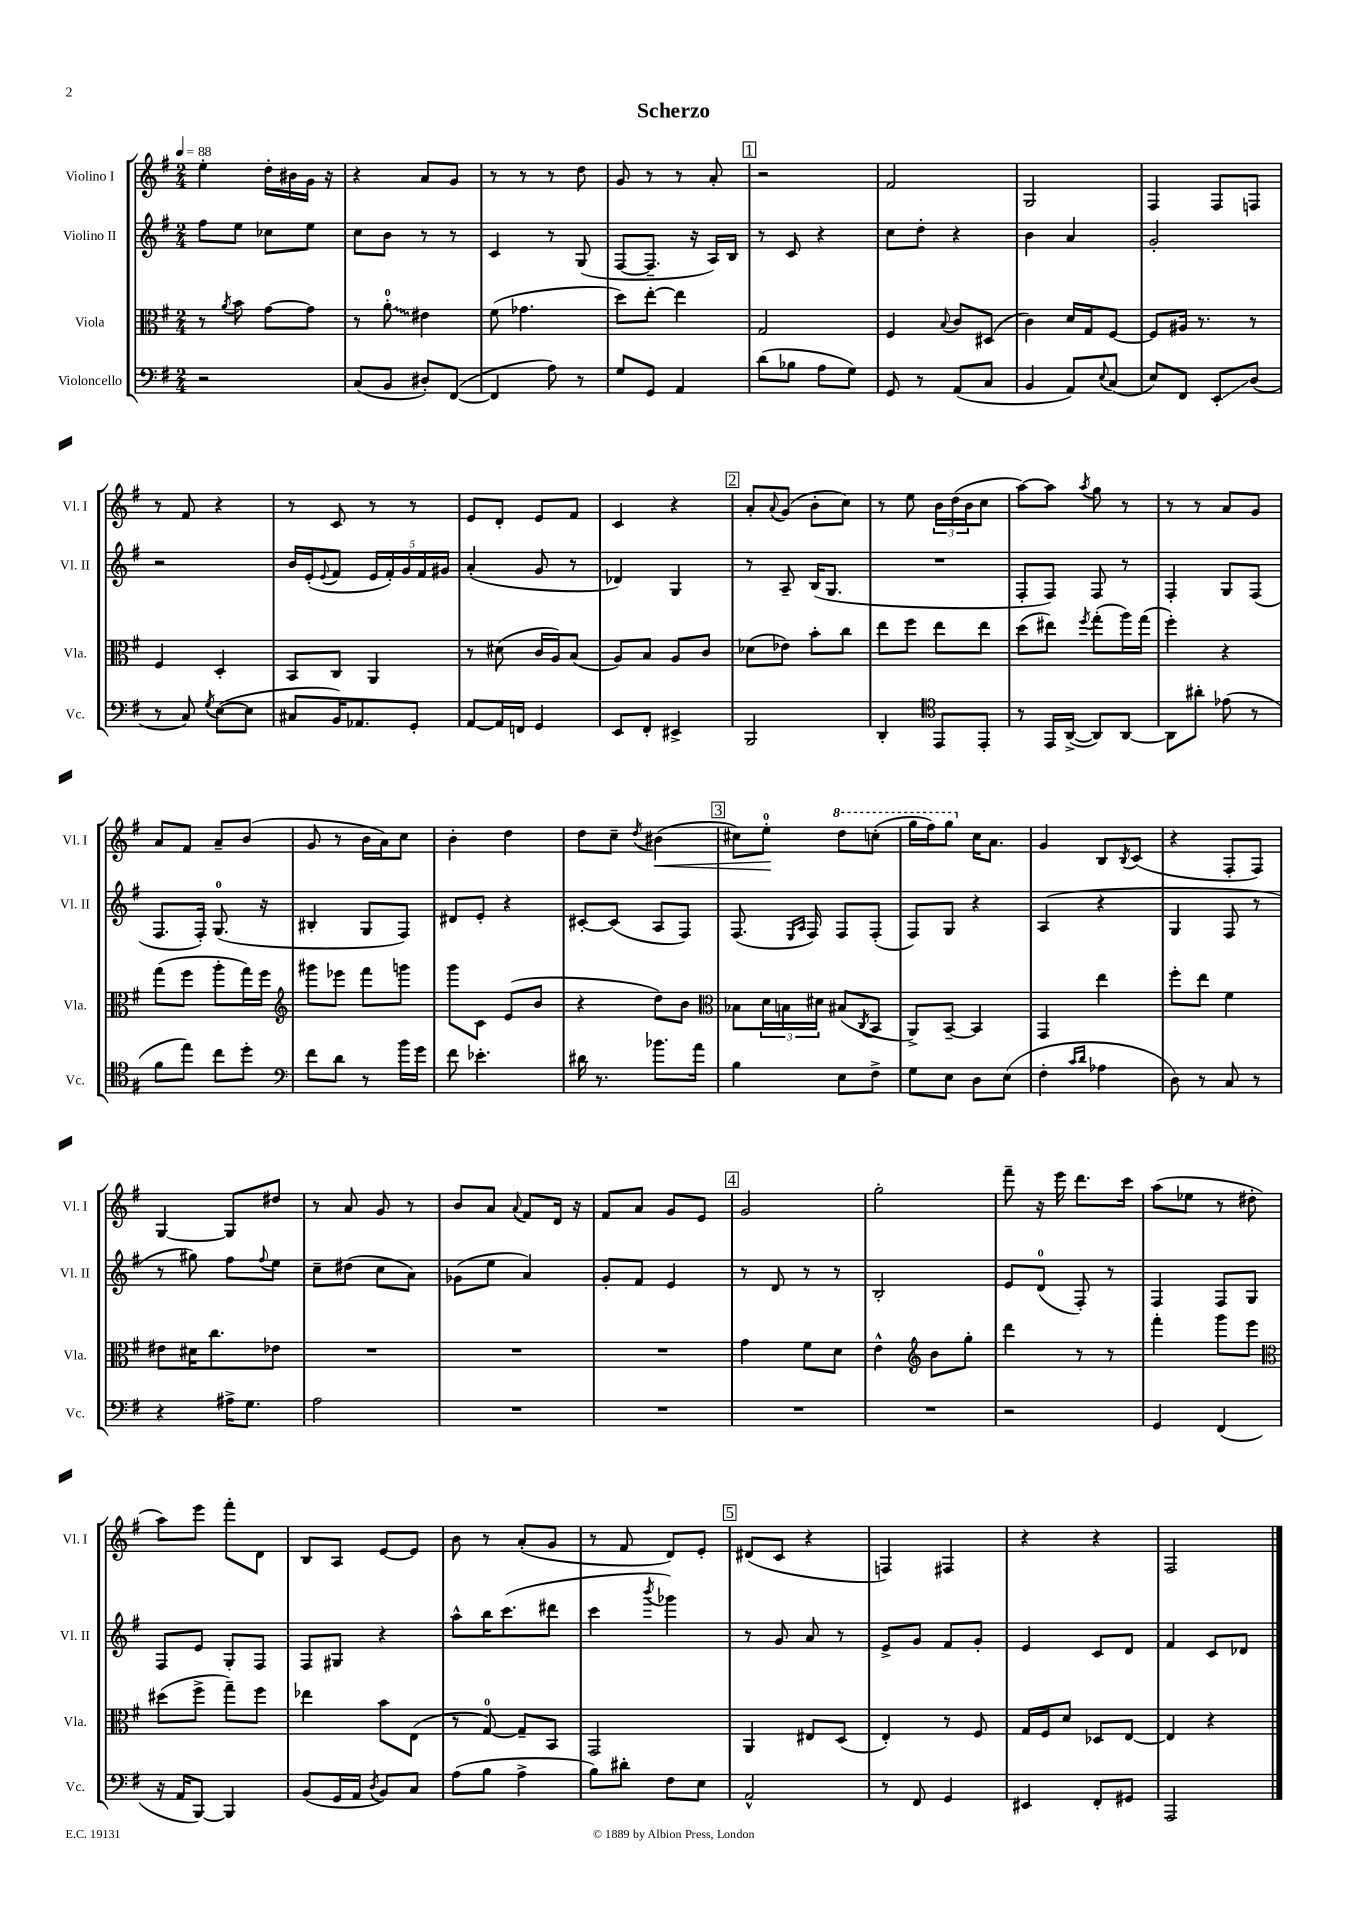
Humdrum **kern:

**kern	**kern	**kern	**kern
*staff4	*staff3	*staff2	*staff1
*clefF4	*clefC3	*clefG2	*clefG2
*k[f#]	*k[f#]	*k[f#]	*k[f#]
*M2/4	*M2/4	*M2/4	*M2/4
*MM88	*MM88	*MM88	*MM88
2r	8r	8ff#	4ee'
.	8qa	.	.
.	8b	8ee	.
.	[8g	8cc-	16dd'
.	.	.	16b#
.	8g]	8ee	16g
.	.	.	16r
=	=	=	=
(8C	8r	8cc	4r
8BB	8a'	8b	.
8D#')	4e#	8r	8a
([8FF#	.	8r	8g
=	=	=	=
4FF#]	(8f#	4c	8r
.	4.g-	.	8r
8A)	.	8r	8r
8r	.	(8G	8dd
=	=	=	=
8G	8dd)	[8F#	8g
8GG	[8ee'	8.F#~]	8r
4AA	4ee]	.	8r
.	.	16r	.
.	.	16A)	8a'
.	.	16B	.
=	=	=	=
(8d	2G	8r	2r
8B-	.	8c	.
8A	.	4r	.
8G)	.	.	.
=	=	=	=
8GG	4F#	8cc	2f#
8r	.	8dd'	.
.	8qqB	.	.
(8AA	8c	4r	.
8C	(8D#	.	.
=	=	=	=
4BB	4c)	4b	2G
8AA)	16d	4a	.
.	16G	.	.
8qqE	.	.	.
(8C	[8F#	.	.
=	=	=	=
8E)	8F#]	2g'	4F#
8FF#	16A#	.	.
.	8.r	.	.
8EE'	.	.	8F#
(8D	8r	.	8F
=	=	=	=
8r	4F#	2r	8r
8C)	.	.	8f#
8qG	.	.	.
([8E	4D'	.	4r
8E]	.	.	.
=	=	=	=
8C#	8BB	16b	8r
.	.	(16e'	.
.	.	8qqe	.
16BB)	8C	8f#	8c
8.AA-	.	.	.
.	4AA	20e	8r
.	.	20f#')	.
.	.	20g	.
8GG'	.	.	8r
.	.	20f#	.
.	.	20g#	.
=	=	=	=
[8AA	8r	(4a'	8e
16AA]	(8d#	.	8d'
16FF	.	.	.
4GG	16c	8g	8e
.	16A)	.	.
.	(8B	8r	8f#
=	=	=	=
8EE	8A)	4d-)	4c
8FF#'	8B	.	.
4EE#^	8A	4G	4r
.	8c	.	.
=	=	=	=
2BBB	(8d-	8r	8a'
.	.	.	8qqa
.	8e-)	8A~	(8g
.	8b'	(16B	8b'
.	.	8.G	.
.	8cc	.	8cc)
=	=	=	=
4DD'	8ee	2r	8r
.	8ff#	.	8ee
*clefC4	*	*	*
8EE	8ee	.	24b
.	.	.	(24dd
.	.	.	24b
8EE'	8ee	.	8cc
=	=	=	=
8r	(8dd	8F#'	[8aa)
16EE	8ee#)	8F#)	8aa]
([16AA^	.	.	.
.	8qff#	.	8qaa
8AA])	(8gg'	8F#	8gg
[8AA	16aa)	8r	8r
.	(16gg	.	.
=	=	=	=
8AA]	4ff#')	4F#'	8r
8a#'	.	.	8r
(8e-	4r	8G	8a
8r	.	(8F#	8g
=	=	=	=
8f#	(8gg	8.F#	8a
8ee)	8ff#	.	8f#
.	.	16F#')	.
8cc	8aa'	(8.G	8a~
8dd'	16gg)	.	(8b
.	16ff#	16r	.
=	=	=	=
*clefF4	*clefG2	*	*
8f#	8ggg#	4B#'	8g
8d	8eee-	.	8r
8r	8fff#	8G	16b
.	.	.	16a)
16b	8ggg	8F#)	8cc
16g	.	.	.
=	=	=	=
8f#	8ggg	8d#	4b'
4.e-'	8c	8e'	.
.	(8e	4r	4dd
.	8b	.	.
=	=	=	=
16d#	4r	[8c#'	8dd
8.r	.	.	.
.	.	(8c#]	8cc~
.	.	.	8qdd
8.b-	8dd)	8A	(4b#
.	8b	8F#)	.
16a	.	.	.
=	=	=	=
*	*clefC3	*	*
4B	8B-	(8.F#	8cc#)
.	24d	.	8ee'
.	24B	.	.
.	.	16qqE	.
.	.	16qqA	.
.	.	16F#)	.
.	24d#	.	.
8E	(8B#	8F#	8ddd
.	8qC	.	.
8F#^	8BB	(8F#'	(8ccc'
=	=	=	=
8G	8AA^)	8F#)	16ggg
.	.	.	16fff#)
8E	[8BB~	8G	8ggg
8D	4BB]	4r	16cc
.	.	.	8.a
(8E	.	.	.
=	=	=	=
4F#'	4GG	(4A	4g
16qqc	.	.	.
16qqd	.	.	.
4A-	4ee	4r	8B
.	.	.	8qB
.	.	.	(8c
=	=	=	=
8D)	8ff#'	4G	4r
8r	8ee	.	.
8C	4f#	8F#	8F#'
8r	.	8r	8F#)
=	=	=	=
4r	8e#	8r	[4G
.	16d#	8gg#)	.
.	8.cc	.	.
16A#^	.	8ff#	8G]
8.G	.	.	.
.	.	8qqff#	.
.	8e-	8ee	8dd#
=	=	=	=
2A	2r	8cc~	8r
.	.	(8dd#	8a
.	.	8cc	8g
.	.	8a)	8r
=	=	=	=
2r	2r	(8g-	8b
.	.	8ee	8a
.	.	.	8qqa
.	.	4a)	8f#
.	.	.	16d
.	.	.	16r
=	=	=	=
2r	2r	8g'	8f#
.	.	8f#	8a
.	.	4e	8g
.	.	.	8e
=	=	=	=
2r	4g	8r	2g
.	.	8d	.
.	8f#	8r	.
.	8d	8r	.
=	=	=	=
2r	4e^^	2B'	2gg'
*	*clefG2	*	*
.	8b	.	.
.	8gg'	.	.
=	=	=	=
2r	4ddd	8e	8fff#~
.	.	(8d	16r
.	.	.	16eee
.	8r	8F#')	8.ddd
.	8r	8r	.
.	.	.	16ccc
=	=	=	=
4GG	4fff#'	4F#	(8aa
.	.	.	8ee-
(4FF#	8ggg	8F#	8r
.	8eee	8G	8dd#'
=	=	=	=
*	*clefC3	*	*
16r	(8dd#	8F#	8aa)
16AA	.	.	.
[8BBB)	8ff#^	8e	8eee
4BBB]	8gg~)	8G'	8fff#'
.	8ff#	8F#	8d
=	=	=	=
(8BB	4ee-	8F#	8B
16GG	.	8G#	8A
16AA	.	.	.
8qD	.	.	.
8BB)	8b	4r	[8e
8C	(8E	.	8e]
=	=	=	=
(8A	8r	8aa^^	8b
8B	[8G)	16bb	8r
.	.	(8.ccc	.
4A^	8G~]	.	(8a'
.	8BB	8ddd#	8g
=	=	=	=
8B)	2GG	4ccc	8r
8d#'	.	.	8f#
.	.	8qbbb	.
8F#	.	4ggg-)	8d)
8E	.	.	8e'
=	=	=	=
2AA^^	4AA	8r	(8d#
.	.	8g	8c
.	8E#	8a	4r
.	(8D	8r	.
=	=	=	=
8r	4E')	8e^	4F)
8FF#	.	8g	.
4GG	8r	8f#	4F#
.	8F#	8g'	.
=	=	=	=
4EE#	16G	4e	4r
.	16F#	.	.
.	8d	.	.
8FF#'	8D-	8c	4r
8GG#	[8E	8d	.
=	=	=	=
2AAA	4E]	4f#	2F#
.	4r	8c	.
.	.	8d-	.
==	==	==	==
*-	*-	*-	*-
